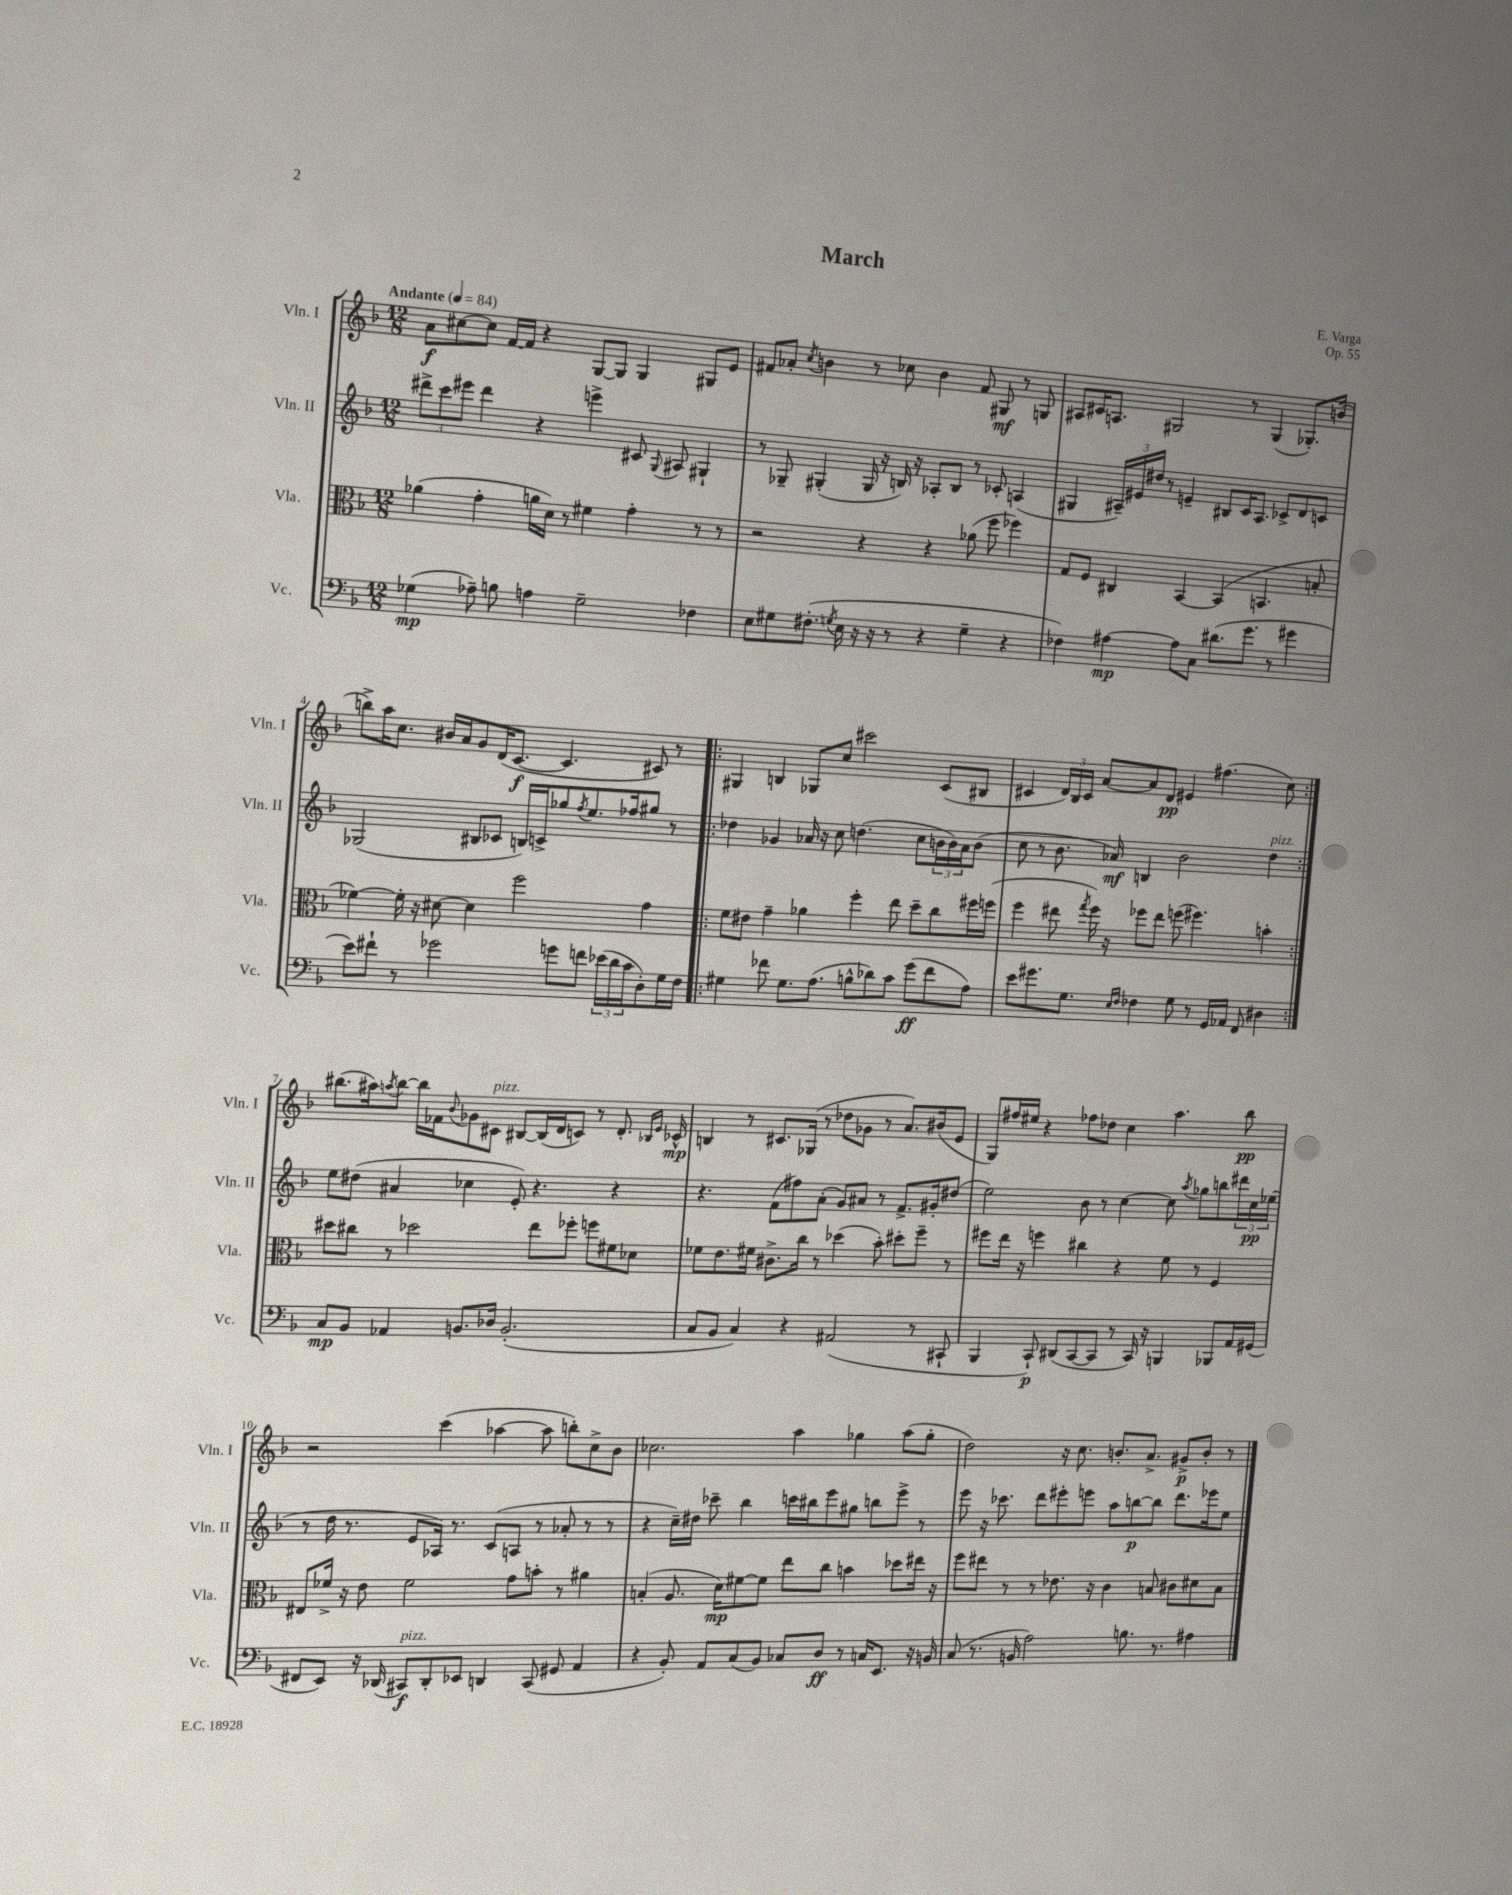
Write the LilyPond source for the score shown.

\header { title = "March" composer = "E. Varga" opus = "Op. 55" }
<<
\new StaffGroup <<
\new Staff = "s0" \with { instrumentName = "Vln. I" shortInstrumentName = "Vln. I" } {
    \clef treble \key f \major \numericTimeSignature \time 12/8 \tempo "Andante" 4 = 84
    a'8\f cis''8~ cis''8 f'16~ f'16 r4 g8~ g8 g4 gis8 e'8 |
    fis'8 aes'8-. \acciaccatura { c''8 } b'4 r8 ces''8 b'4 fis'8 gis8\mf r8 g8 |
    ais8 cis'16 a8. gis2 r8 gis4( ges8.-.) b'16( |
    b''8->) a''16 c''8. bis'16 a'16 g'8 d'16( c'8.~\f c'4. cis'8) r8 |
    \repeat volta 2 { gis4 b4 ges8 c''8 cis'''2 c'8( bis8 |
    cis'4 \tuplet 3/2 { d'16) bes16 cis'16 } a'8~ a'8 d'8\pp eis'4 fis''4.( c''8) | }
    bis''8.( ais''16) \acciaccatura { a''8 } bis''8~ bis''16 fes'16 \appoggiatura { bes'8 } ges'8 cis'8^\markup { \italic "pizz." } bis8~ bis16( d'16 c'8) r8 d'8.-. \grace { bes16 e'16 } ces'16-^\mp |
    b4 r8 cis'8. ges16( r8 des''8 ges'8 r8 a'8.) bis'16( e'8 |
    g8) fis''16 eis''16 r4 fes''8 des''8 c''4 a''4. bes''8\pp |
    r2 c'''4( aes''4~ aes''8 b''8-.) c''8-> bes'8 |
    ces''2. a''4 ges''4 a''8( ges''8-. |
    d''2) r16 c''8. b'8.-. a'8.-> gis'8->\p b'8-. r8 \bar "|." |
}
\new Staff = "s1" \with { instrumentName = "Vln. II" shortInstrumentName = "Vln. II" } {
    \clef treble \key f \major \numericTimeSignature \time 12/8
    \tuplet 3/2 { dis'''8-> c'''8 eis'''8 } dis'''4 r4 e'''4-> cis'8 \appoggiatura { g8 } ais8 gis4-! |
    r8 ges8-- gis4-.( gis16 r16 b16) r16 aes8-. b8 r8 ces'8-. a4( |
    gis4 \tuplet 3/2 { ais16--) eis'16 dis''16 } r8 e'4-- bis8 c'16 ais8. ces'8-> d'8 c'8 |
    ges2( bis8 ces'8 b16) c'16-> ges''8 \acciaccatura { f''8 } e''8. fes''16 gis''8 r8 |
    \repeat volta 2 { des''4 ges'4 aes'16 r16 c''8 d''4.( c''8 \tuplet 3/2 { b'16 b'16) aes'16 } b'8( |
    c''8 r8 bes'8. aes'16\mf) b4 bes'2 d''4^\markup { \italic "pizz." } | }
    e''8 dis''8( ais'4 ces''4 e'8-.) r4. r4 |
    r4. f'8( fis''8) a'8-.( g'8) ais'8 r8 f'8.-> gis'16-. dis''8( |
    e''2) bes'8 r8 c''4~ c''8 \acciaccatura { a''8 } ges''8 b''8 \tuplet 3/2 { dis'''16 c''16\pp ees''16( } |
    r8 d''16 r8. e'8 aes16) r8. c'8( a8 r8 aes'8-. r8 r8 |
    r4 c''16--) dis''16 ces'''8-- bes''4 c'''16 bis''16 e'''8 gis''8 b''8 e'''8-> r8 |
    e'''8 r16 ces'''8. d'''8 eis'''8-. e'''8 a''8 b''8~\p b''8 d'''8. ees'''16 e''8 \bar "|." |
}
\new Staff = "s2" \with { instrumentName = "Vla." shortInstrumentName = "Vla." } {
    \clef alto \key f \major \numericTimeSignature \time 12/8
    aes'4( g'4-. a'16 d'16) r8 fis'4 g'4-. r8 r8 |
    r2 r4 r4 aes'8( f''8 fes''4) |
    g8 f8 cis4 bes,4~ bes,4( b,4. b8-. |
    fes'4~) fes'16-. r16 dis'8~ dis'4 f''2 g'4 |
    \repeat volta 2 { f'8 eis'8 g'4-- aes'4 f''4-. e''8 d''8-- c''8 fis''16 f''16( |
    f''4 eis''8 \acciaccatura { g''8 } f''16) r16 fes''8 eis''8 f''8( fis''4.) b'4-. | }
    dis''8 cis''8 r8 des''2 e''8 fes''8-. f''8 fis'8 des'8 |
    fes'8 e'8. fis'16 cis'8.-> c''16 r8 des''4( bes'8-.) dis''8-. f''8-- r8 |
    fis''8 e''16 r16 f''4 cis''4 r4 f'8 r8 f4 |
    eis8 fes'16-> r16 e'8 fes'2 g'8 b'8-. r8 ais'4 |
    b4-.( a8. d'16\mp) fis'8~ fis'8 e''8 c''8 b'4 des''8 eis''16 r16 |
    f''8 eis''8 r8 r8 ees'8. r16 c'4 b8 cis'8 dis'8 b8 \bar "|." |
}
\new Staff = "s3" \with { instrumentName = "Vc." shortInstrumentName = "Vc." } {
    \clef bass \key f \major \numericTimeSignature \time 12/8
    ges4\mp( aes8--) b8 a4 ges2-- fes4 |
    e8 gis8 fis8.-.( \acciaccatura { g8 } e16 r16 r16 r8 r4 g4-- r4 |
    fes4) ais4~\mp ais8 c8 dis'8.( g'8. r8 gis'4 |
    e'8) fis'8-! r8 ges'2 g'8 f'8 \tuplet 3/2 { ees'16( d'16 c'16 } d8-.) g16 f16 |
    \repeat volta 2 { gis4 fes'8 gis8. a8.( b8-^ des'8) c'8 g'8\ff( fes'8 a8) |
    e'8 gis'8. g8. \grace { e16 f16 } fes4 g8 r8 g,16 aes,16 f,8 dis4 | }
    c8\mp bes,8 aes,4 b,8. des16 b,2.-.( |
    c8 bes,8 c4) r4 ais,2( r8 cis,8-! |
    bes,,4 c,8-!\p) dis,8( c,8~ c,8 r8 c,16) r16 b,,4 bes,,8 a,16 gis,16( |
    fis,8 e,8) r16 des,16( cis,8\f^\markup { \italic "pizz." }) des,8-. ees,8 d,4 cis,8( gis,8 a,4 |
    r4 bes,8-.) a,8 c8( bes,8) ces8 d8\ff r8 c16 e,8. r16 b,16 |
    c8( r8. b,16 a2) b8. r8. ais4 \bar "|." |
}
>>
>>
